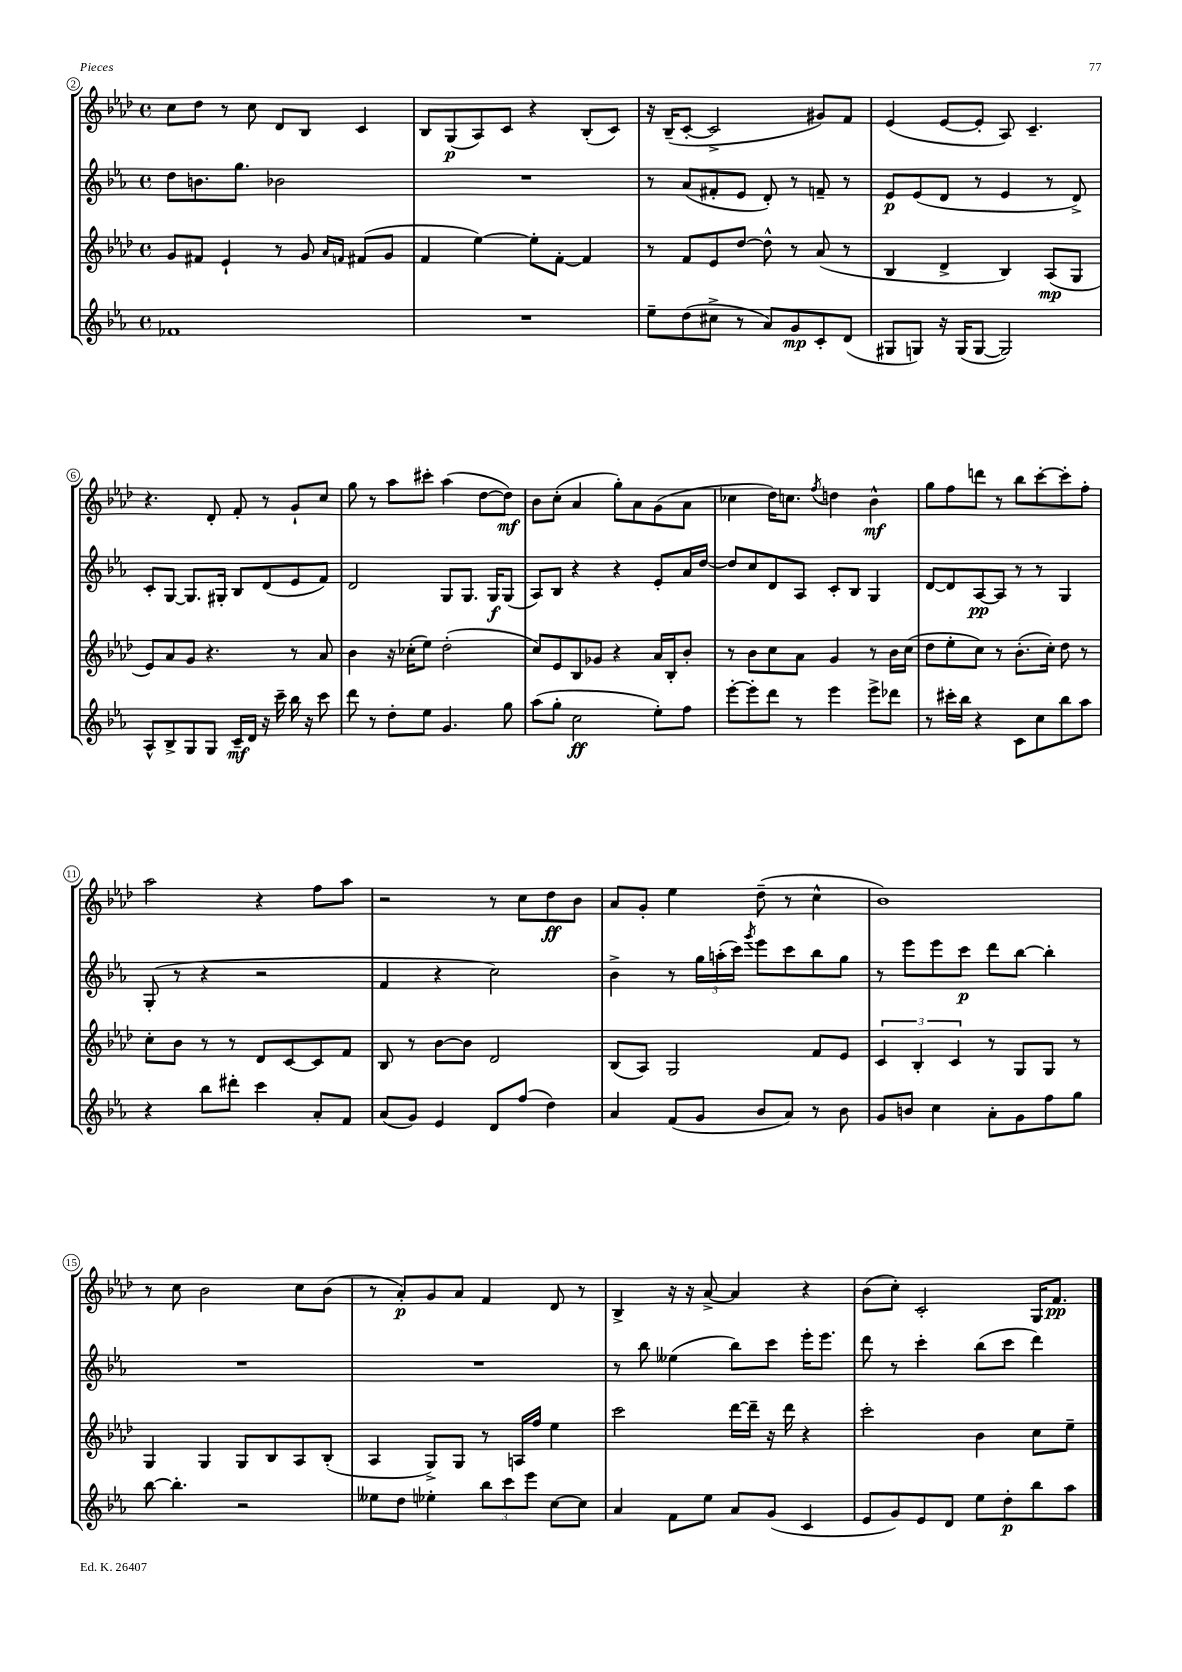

**kern	**dynam	**kern	**dynam	**kern	**dynam	**kern	**dynam
*part4	*part4	*part3	*part3	*part2	*part2	*part1	*part1
*staff4	*staff4	*staff3	*staff3	*staff2	*staff2	*staff1	*staff1
*clefG2	*	*clefG2	*	*clefG2	*	*clefG2	*
*k[b-e-a-]	*	*k[b-e-a-d-]	*	*k[b-e-a-]	*	*k[b-e-a-d-]	*
*M4/4	*	*M4/4	*	*M4/4	*	*M4/4	*
*met(c)	*	*met(c)	*	*met(c)	*	*met(c)	*
=2	=2	=2	=2	=2	=2	=2	=2
1f-X	.	8g/L	.	8dd\L	.	8cc\L	.
.	.	8f#X/J	.	8.bn\	.	8dd-\J	.
.	.	4e-`/	.	.	.	8r	.
.	.	.	.	8.gg\J	.	.	.
.	.	.	.	.	.	8cc\	.
.	.	8r	.	2b-X\	.	8d-/L	.
.	.	8g/	.	.	.	8B-/J	.
.	.	16qqa-/LL	.	.	.	.	.
.	.	16qqfn/JJ	.	.	.	.	.
.	.	(8f#X/L	.	.	.	4c/	.
.	.	8g/J	.	.	.	.	.
=3	=3	=3	=3	=3	=3	=3	=3
1r	.	4f/	.	1r	.	8B-/L	.
.	.	.	.	.	.	(8G/	p
.	.	[4ee-\)	.	.	.	8A-/)	.
.	.	.	.	.	.	8c/J	.
.	.	8ee-'\L]	.	.	.	4r	.
.	.	[8f'\J	.	.	.	.	.
.	.	4f/]	.	.	.	(8B-'/L	.
.	.	.	.	.	.	8c/J)	.
=4	=4	=4	=4	=4	=4	=4	=4
8ee-~\L	.	8r	.	8r	.	16r	.
.	.	.	.	.	.	(16B-~/KL	.
(8dd\	.	8f/L	.	(8a-/L	.	[8c'/J	.
8cc#X^\J	.	8e-/	.	8f#X'/	.	2c^/]	.
8r	.	[8dd-/J	.	8e-/J	.	.	.
8a-/L)	.	8dd-^^\]	.	8d'/)	.	.	.
8g/	mp	8r	.	8r	.	.	.
8c'/	.	(8a-/	.	8fn~/	.	8g#X/L)	.
(8d/J	.	8r	.	8r	.	8f/J	.
=5	=5	=5	=5	=5	=5	=5	=5
8G#X/L	.	4B-/	.	8e-/L	p	(4e-/	.
8Gn/J)	.	.	.	(8e-/	.	.	.
16r	.	4d-^/	.	8d/J	.	[8e-/L	.
(16G/KL	.	.	.	.	.	.	.
[8G/J	.	.	.	8r	.	8e-'/J]	.
2G/])	.	4B-/)	.	4e-/	.	8A-/)	.
.	.	.	.	.	.	4.c~/	.
.	.	(8A-/L	mp	8r	.	.	.
.	.	8G/J	.	8d^/)	.	.	.
!!LO:LB:g=z
=6	=6	=6	=6	=6	=6	=6	=6
8A-^^/L	.	8e-/L)	.	8c'/L	.	4.r	.
8B-^/	.	8a-/	.	[8G/J	.	.	.
8G/	.	8g/J	.	8.G/L]	.	.	.
8G/J	.	4.r	.	.	.	8d-'/	.
.	.	.	.	16G#X'/Jk	.	.	.
16c~/LL	mf	.	.	8B-/L	.	8f'/	.
16d/JJ	.	.	.	.	.	.	.
16r	.	.	.	(8d/	.	8r	.
16ccc~\	.	.	.	.	.	.	.
16bb-\	.	8r	.	8e-/	.	8g`/L	.
16r	.	.	.	.	.	.	.
8ccc\	.	8a-/	.	8f/J)	.	8cc/J	.
=7	=7	=7	=7	=7	=7	=7	=7
8ddd\	.	4b-\	.	2d/	.	8gg\	.
8r	.	.	.	.	.	8r	.
8dd'\L	.	16r	.	.	.	8aa-\L	.
.	.	(16cc-X'\KL	.	.	.	.	.
8ee-\J	.	8ee-\J)	.	.	.	8ccc#X'\J	.
4.g/	.	(2dd-'\	.	8G/L	.	(4aa-\	.
.	.	.	.	8.G/J	.	.	.
.	.	.	.	.	.	[8dd-\L	.
.	.	.	.	16G/KL	f	.	.
8gg\	.	.	.	(8G/J	.	8dd-\J])	mf
=8	=8	=8	=8	=8	=8	=8	=8
(8aa-\L	.	8cc/L)	.	8A-/L)	.	8b-\L	.
8gg'\J	.	8e-/	.	8B-/J	.	(8cc'\J	.
2cc\	ff	8B-/	.	4r	.	4a-/	.
.	.	8g-X/J	.	.	.	.	.
.	.	4r	.	4r	.	8gg'\L)	.
.	.	.	.	.	.	8a-\	.
8ee-'\L)	.	16a-/LL	.	8e-'/L	.	(8g\	.
.	.	16B-'/J	.	.	.	.	.
8ff\J	.	8b-'/J	.	16a-/L	.	8a-\J	.
.	.	.	.	[16dd/JJ	.	.	.
=9	=9	=9	=9	=9	=9	=9	=9
[8eee-'\L	.	8r	.	8dd/L]	.	4cc-X\	.
8eee-'\]	.	8b-\L	.	8cc/	.	.	.
8ddd\J	.	8cc\	.	8d/	.	16dd-\KL)	.
.	.	.	.	.	.	8.ccn\J	.
8r	.	8a-\J	.	8A-/J	.	.	.
.	.	.	.	.	.	8qff/	.
4eee-\	.	4g/	.	8c'/L	.	4ddn\	.
.	.	.	.	8B-/J	.	.	.
8eee-^\L	.	8r	.	4G/	.	4b-^^\	mf
8ddd-X\J	.	16b-\LL	.	.	.	.	.
.	.	(16cc\JJ	.	.	.	.	.
=10	=10	=10	=10	=10	=10	=10	=10
8r	.	8dd-\L	.	[8d/L	.	8gg\L	.
16ccc#X'\LL	.	8ee-'\	.	8d/]	.	8ff\	.
16bb-\JJ	.	.	.	.	.	.	.
4r	.	8cc\J)	.	[8A-/	pp	8dddn\J	.
.	.	8r	.	8A-/J]	.	8r	.
8c\L	.	(8.b-'\L	.	8r	.	8bb-\L	.
8cc\	.	.	.	8r	.	[8ccc'\	.
.	.	16cc'\Jk)	.	.	.	.	.
8bb-\	.	8dd-\	.	4G/	.	8ccc'\]	.
8aa-\J	.	8r	.	.	.	8ff'\J	.
!!LO:LB:g=z
=11	=11	=11	=11	=11	=11	=11	=11
4r	.	8cc'\L	.	(8G'/	.	2aa-\	.
.	.	8b-\J	.	8r	.	.	.
8bb-\L	.	8r	.	4r	.	.	.
8ddd#X'\J	.	8r	.	.	.	.	.
4ccc\	.	8d-/L	.	2r	.	4r	.
.	.	[8c/	.	.	.	.	.
8a-'/L	.	8c/]	.	.	.	8ff\L	.
8f/J	.	8f/J	.	.	.	8aa-\J	.
=12	=12	=12	=12	=12	=12	=12	=12
(8a-/L	.	8B-/	.	4f/	.	2r	.
8g/J)	.	8r	.	.	.	.	.
4e-/	.	[8b-\L	.	4r	.	.	.
.	.	8b-\J]	.	.	.	.	.
8d/L	.	2d-/	.	2cc\)	.	8r	.
(8ff/J	.	.	.	.	.	8cc\L	.
4dd\)	.	.	.	.	.	8dd-\	ff
.	.	.	.	.	.	8b-\J	.
=13	=13	=13	=13	=13	=13	=13	=13
4a-/	.	(8B-/L	.	4b-^\	.	8a-/L	.
.	.	8A-/J)	.	.	.	8g'/J	.
(8f/L	.	2G/	.	8r	.	4ee-\	.
8g/J	.	.	.	24gg\LL	.	.	.
.	.	.	.	(24aan'\	.	.	.
.	.	.	.	24ccc\JJ)	.	.	.
.	.	.	.	8qggg/	.	.	.
8b-/L	.	.	.	8eee-\L	.	(8dd-~\	.
8a-/J)	.	.	.	8ccc\	.	8r	.
8r	.	8f/L	.	8bb-\	.	4cc^^\	.
8b-\	.	8e-/J	.	8gg\J	.	.	.
=14	=14	=14	=14	=14	=14	=14	=14
8g/L	.	6c/	.	8r	.	1b-)	.
8bn/J	.	.	.	8eee-\L	.	.	.
.	.	6B-'/	.	.	.	.	.
4cc\	.	.	.	8eee-\	.	.	.
.	.	6c/	.	.	.	.	.
.	.	.	.	8ccc\J	p	.	.
8a-'\L	.	8r	.	8ddd\L	.	.	.
8g\	.	8G/L	.	[8bb-\J	.	.	.
8ff\	.	8G/J	.	4bb-'\]	.	.	.
8gg\J	.	8r	.	.	.	.	.
!!LO:LB:g=z
=15	=15	=15	=15	=15	=15	=15	=15
[8bb-\	.	4G/	.	1r	.	8r	.
4.bb-'\]	.	.	.	.	.	8cc\	.
.	.	4G/	.	.	.	2b-\	.
2r	.	8G/L	.	.	.	.	.
.	.	8B-/	.	.	.	.	.
.	.	8A-/	.	.	.	8cc\L	.
.	.	(8B-'/J	.	.	.	(8b-\J	.
=16	=16	=16	=16	=16	=16	=16	=16
8ee--X\L	.	4A-/	.	1r	.	8r	.
8dd\J	.	.	.	.	.	8a-'/L)	p
4ee-X'\	.	8G^/L)	.	.	.	8g/	.
.	.	8G/J	.	.	.	8a-/J	.
12bb-\L	.	8r	.	.	.	4f/	.
12ccc\	.	.	.	.	.	.	.
.	.	16An/LL	.	.	.	.	.
12eee-\J	.	.	.	.	.	.	.
.	.	16ff/JJ	.	.	.	.	.
[8cc\L	.	4ee-\	.	.	.	8d-/	.
8cc\J]	.	.	.	.	.	8r	.
=17	=17	=17	=17	=17	=17	=17	=17
4a-/	.	2ccc\	.	8r	.	4B-^/	.
.	.	.	.	8bb-\	.	.	.
8f\L	.	.	.	(4ee--X\	.	16r	.
.	.	.	.	.	.	16r	.
8ee-\J	.	.	.	.	.	[8a-^/	.
8a-/L	.	[16ddd-\LL	.	8bb-\L)	.	4a-/]	.
.	.	16ddd-~\JJ]	.	.	.	.	.
(8g/J	.	16r	.	8ccc\J	.	.	.
.	.	16ddd-\	.	.	.	.	.
4c/	.	4r	.	16eee-'\KL	.	4r	.
.	.	.	.	8.eee-\J	.	.	.
=18	=18	=18	=18	=18	=18	=18	=18
8e-/L	.	2ccc'\	.	8ddd\	.	(8b-\L	.
8g/)	.	.	.	8r	.	8cc'\J)	.
8e-/	.	.	.	4ccc'\	.	2c'/	.
8d/J	.	.	.	.	.	.	.
8ee-\L	.	4b-\	.	(8bb-\L	.	.	.
8dd'\	p	.	.	8ccc\J	.	.	.
8bb-\	.	8cc\L	.	4ddd\)	.	16G/KL	.
.	.	.	.	.	.	8.f/J	pp
8aa-\J	.	8ee-~\J	.	.	.	.	.
==	==	==	==	==	==	==	==
*-	*-	*-	*-	*-	*-	*-	*-
